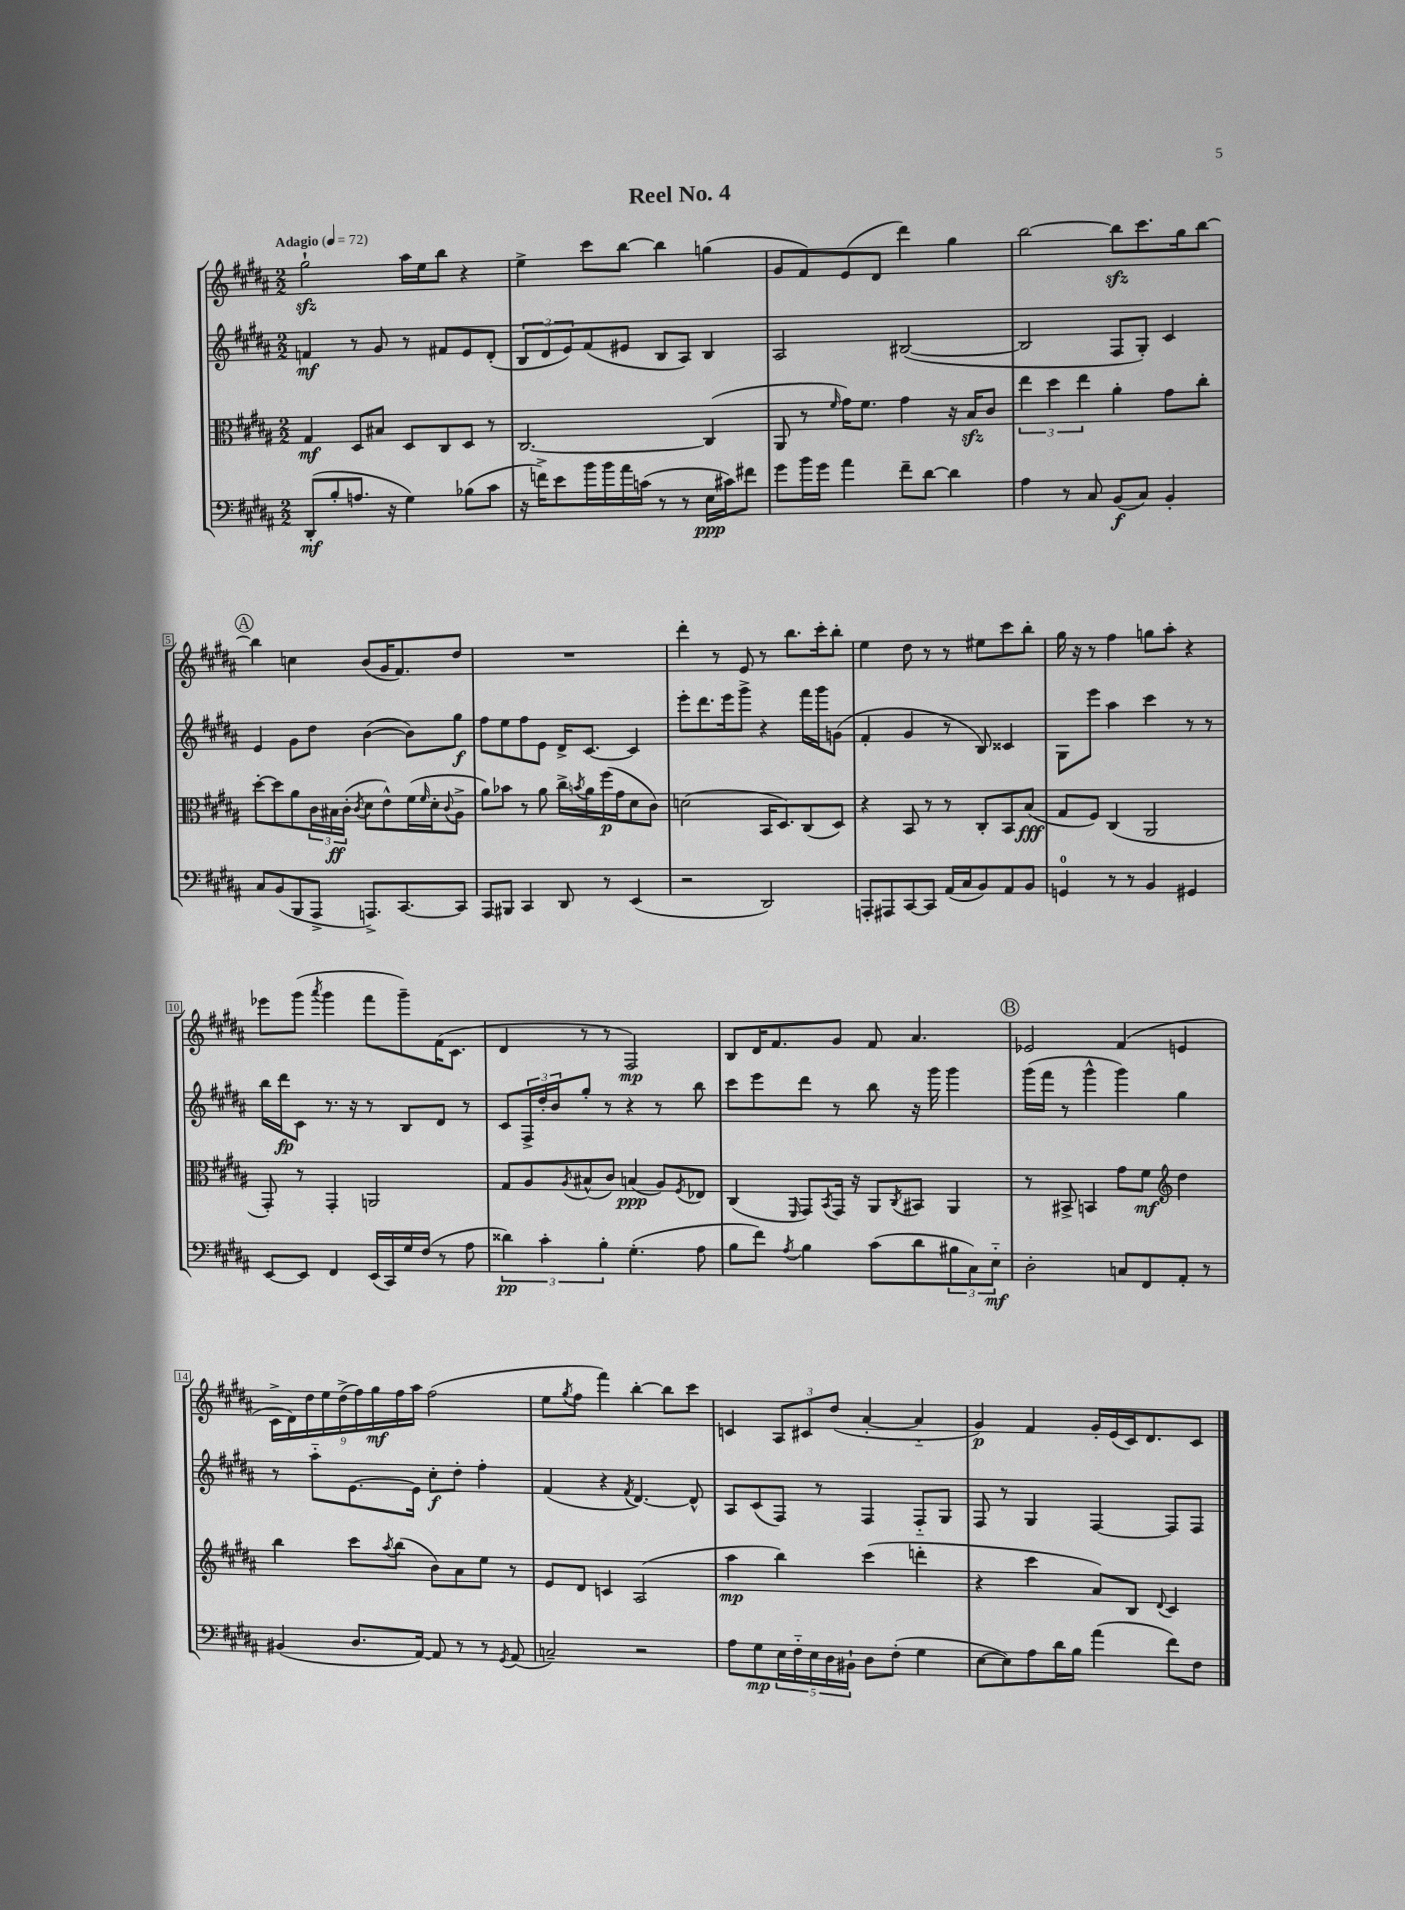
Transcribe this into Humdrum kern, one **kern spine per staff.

**kern	**kern	**kern	**kern
*staff4	*staff3	*staff2	*staff1
*clefF4	*clefC3	*clefG2	*clefG2
*k[f#c#g#d#a#]	*k[f#c#g#d#a#]	*k[f#c#g#d#a#]	*k[f#c#g#d#a#]
*M2/2	*M2/2	*M2/2	*M2/2
*MM72	*MM72	*MM72	*MM72
(8DD#'	4G#	4f	2gg#`
8B'	.	.	.
8.A	8D#	8r	.
.	8B#	8g#	.
16r	.	.	.
4G#)	8D#	8r	16aa#
.	.	.	16ee
.	8C#	8f#	8bb
(8B-	8D#	8e	4r
8c#	8r	(8d#'	.
=	=	=	=
16r	[2.C#	12B	4ee^
16f^)	.	.	.
.	.	12d#	.
8e	.	.	.
.	.	12e)	.
16b	.	(8f#	8ccc#
16b	.	.	.
16a#	.	8e#	[8bb
(16c	.	.	.
8r	.	8B	4bb]
8r	.	8A#)	.
16E	(4C#]	4B	(4gg
16c#)	.	.	.
8f#	.	.	.
=	=	=	=
8g#	8AA#	2A#	8g#
16b	8r	.	8f#)
16g#	.	.	.
.	16qqf#	.	.
4a#	16g#)	.	(8e
.	8.f#	.	.
.	.	.	8d#
8f#~	4g#	([2B#	4ddd#)
[8d#	.	.	.
4d#]	16r	.	4gg#
.	16B	.	.
.	8c#	.	.
=	=	=	=
4A#	6ee	2B#]	[2bb
.	6dd#	.	.
8r	.	.	.
.	6ee	.	.
8C#	.	.	.
(8BB	4a#'	8F#	8bb]
8C#)	.	8G#')	8.ccc#
4BB'	8g#	4c#	.
.	.	.	16gg#
.	8cc#'	.	[8bb
=	=	=	=
8C#	[8dd#'	4e	4bb]
(8BB	8dd#]	.	.
8BBB	8a#	8g#	4cc
8AAA#^	24c#	8dd#	.
.	24B#	.	.
.	(24c#'	.	.
.	8qc#	.	.
8.AAA^)	8d#	([4b	(8b
.	8e^^)	.	16g#
[8.CC#	.	.	8.f#)
.	(16f#	8b])	.
.	16qqf#	.	.
.	16d#'	.	.
.	8qqc#	.	.
8CC#]	8A#^	8gg#	8dd#
=	=	=	=
8AAA#	8a#)	8ff#	1r
8BBB#	8b-	8ee	.
4CC#	8r	8ff#	.
.	8a#	8e	.
8DD#	16cc#^	16d#^	.
.	8qb	.	.
.	16a#	[8.c#	.
8r	(16ff#	.	.
.	16g#	.	.
(4EE	8d#	4c#]	.
.	8c#)	.	.
=	=	=	=
2r	(2d	8eee'	4ddd#'
.	.	8.ddd#	.
.	.	.	8r
.	.	16eee	.
.	.	8ggg#^	8e
2DD#)	16BB	4r	8r
.	8.D#)	.	.
.	.	.	8.bb
.	(8C#	16fff#	.
.	.	16ggg#	16ccc#'
.	8D#)	(8g	8bb'
=	=	=	=
8AAA'	4r	4f#'	4ee
8AAA#	.	.	.
[8CC#	8BB	4g#	8dd#
8CC#]	8r	.	8r
(16AA#	8r	8r	8r
16C#	.	.	.
8BB)	8C#'	8B)	8ee#
8AA#	8BB	4c##	8ccc#
8BB	(8B	.	8bb'
=	=	=	=
4GG	8G#	8G#	16gg#
.	.	.	16r
.	8F#)	8eee	8r
8r	(4C#	4aa#	4ff#
8r	.	.	.
4BB	2AA#	4ccc#	8gg
.	.	.	8aa#'
4GG#	.	8r	4r
.	.	8r	.
=	=	=	=
[8EE	8GG#')	16bb	8eee-
.	.	16ddd#	.
8EE]	8r	8c#	(8ggg#
.	.	.	8qaaa#
4FF#	4GG#'	8.r	4ggg#
.	.	16r	.
(16EE	2AA	8r	8fff#
16CC#)	.	.	.
16G#	.	8B	8ggg#~)
(16F#	.	.	.
8r	.	8d#	(16f#
.	.	.	8.c#
8A#	.	8r	.
=	=	=	=
6d##)	8G#	8c#	4d#
.	8A#	24F#^	.
6c#'	.	24dd#'	.
.	.	24b	.
.	8qA#	.	.
.	(8B#^^	8gg#'	8r
6B'	.	.	.
.	8c#)	8r	8r
(4.G#'	(4B	4r	2F#)
.	8A#)	8r	.
.	8qF#	.	.
8A#	8E-	8bb	.
=	=	=	=
8B	(4C#	8ccc#	8B
8f#)	.	8eee	16d#
.	.	.	8.f#
8qA#	16qqFF#	.	.
4B	8GG#)	8ddd#	.
.	8qBB	.	.
.	16GG#	8r	8g#
.	16r	.	.
(8c#	8AA#	8bb	8f#
.	8qC#	.	.
8d#	8BB#	16r	4.a#
.	.	16ggg#	.
12B#	4AA#	4ggg#	.
12C#)	.	.	.
12E'~	.	.	.
=	=	=	=
2D#'	8r	(16ggg#	2e-
.	.	16fff#	.
.	8BB#^	8r	.
.	4BB	4ggg#^^	.
8C	8g#	4ggg#)	(4f#
8FF#	8f#	.	.
*	*clefG2	*	*
8AA#'	4dd#	4gg#	4e
8r	.	.	.
=	=	=	=
(4BB#	4bb	8r	18c#^
.	.	.	18d#)
.	.	.	18dd#
.	.	8aa#'~	.
.	.	.	18ee
.	.	.	(18dd#^
8.D#	8ccc#	[8.e	.
.	.	.	18ff#)
.	.	.	18gg#
.	8qaa#	.	.
.	(8bb	.	.
.	.	.	18ff#
[16AA#)	.	16e]	.
.	.	.	18aa#
8AA#]	8b)	8cc#'	(2ff#
8r	8a#	8dd#'	.
8r	8ee	4ff#'	.
8qGG#	.	.	.
(8AA#	8r	.	.
=	=	=	=
2C~)	8e	(4f#	8ee
.	.	.	8qgg#
.	8d#	.	8ff#
.	4c	4r	4fff#)
.	.	8qf#	.
2r	(2A#	[4.d#)	[4bb'
.	.	.	8bb]
.	.	8d#^^]	8ccc#
=	=	=	=
8A#	4aa#	8A#	4c
8G#	.	(8c#	.
20E	4bb)	8F#)	12A#
20F#'~	.	.	.
.	.	.	12c#
20E	.	.	.
.	.	8r	.
20D#	.	.	.
.	.	.	(12dd#
20BB#`	.	.	.
8D#	(4ccc#	4F#	[4a#'
(8F#'	.	.	.
4G#	4ddd'	8F#'~	4a#'~]
.	.	8G#	.
=	=	=	=
[8E	4r	8F#	4g#)
8E])	.	8r	.
8A#	4ccc#	4G#	4f#
16d#	.	.	.
16B	.	.	.
(4a#	8a#)	[4F#	16g#'
.	.	.	(16e
.	8B	.	16c#)
.	.	.	8.d#
.	8qqd#	.	.
8f#)	4c#	8F#]	.
8F#	.	8F#	8c#
==	==	==	==
*-	*-	*-	*-
